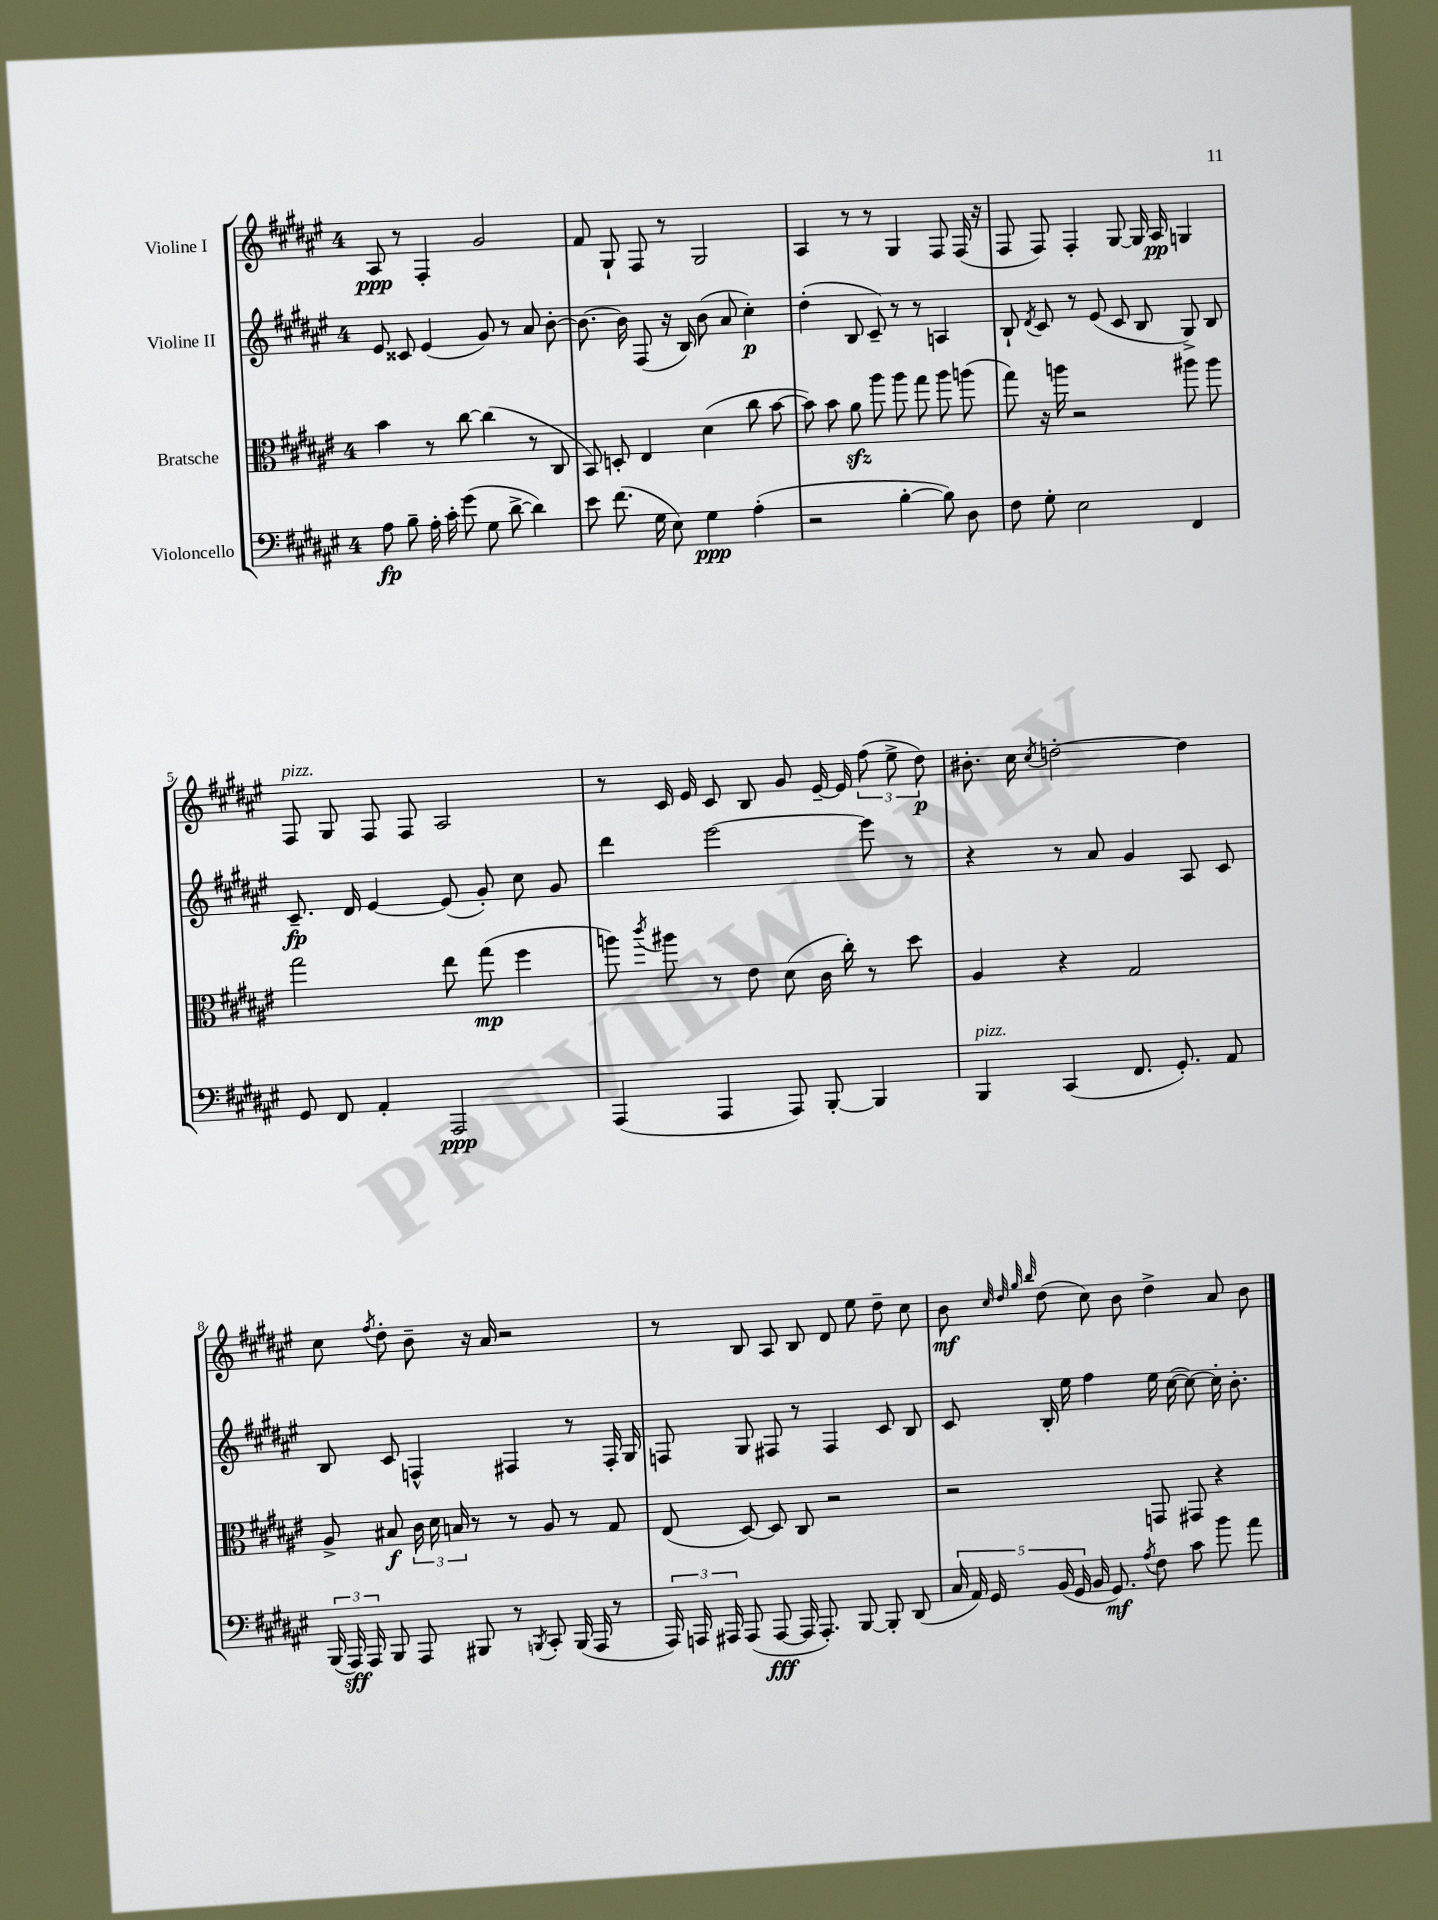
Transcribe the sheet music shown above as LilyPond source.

<<
\new StaffGroup <<
\new Staff = "s0" \with { instrumentName = "Violine I" } {
    \clef treble \key fis \major \once \override Staff.TimeSignature.style = #'single-digit \time 4/4
    \autoBeamOff ais8\ppp r8 fis4-. gis'2 |
    fis'8 gis8-! fis8 r8 gis2 |
    ais4 r8 r8 gis4 fis8 fis16( r16 |
    fis8 fis8) fis4-. gis8~ gis16 ais16\pp g4 |
    fis8^\markup { \italic "pizz." } gis8 fis8 fis8 ais2 |
    r8 cis'16 eis'16 cis'8 b8 gis'8 eis'16~-- eis'16 \tuplet 3/2 { fis''8( eis''8-> dis''8\p) } |
    bis'8.-. cis''16 \acciaccatura { cis''8 } d''2~-. d''4 |
    cis''8 \acciaccatura { fis''8 } dis''8-. b'8-- r16 ais'16 r2 |
    r8 b8 ais8 b8 dis'8 eis''8 dis''8-- cis''8 |
    b'8\mf \grace { cis''32 dis''32 gis''32 b''32 } dis''8( cis''8) b'8 dis''4-> ais'8 b'8 \bar "|." |
}
\new Staff = "s1" \with { instrumentName = "Violine II" } {
    \clef treble \key fis \major \once \override Staff.TimeSignature.style = #'single-digit \time 4/4
    \autoBeamOff eis'8 cisis'8 eis'4( gis'8) r8 ais'8 b'8~-. |
    b'8.~ b'16 fis8( r16 b16) b'8( ais'8 cis''4-.\p) |
    dis''4-.( b8 cis'8--) r8 r8 a4 |
    b8-! \acciaccatura { dis'8 } cis'8 r8 eis'8( cis'8 b8 gis8->) b8 |
    cis'8.--\fp dis'16 eis'4~ eis'8( gis'8-.) cis''8 gis'8 |
    dis'''4 eis'''2~ eis'''8 r8 |
    r4 r8 ais'8 gis'4 ais8 cis'8 |
    b8 cis'8 f4-^ fis4 r8 fis16-. gis16 |
    f8 gis8 fis8 r8 fis4 cis'8 b8 |
    cis'8 b16-. eis''16 fis''4 eis''16 cis''16~( cis''8~) cis''16-. b'8.-. \bar "|." |
}
\new Staff = "s2" \with { instrumentName = "Bratsche" } {
    \clef alto \key fis \major \once \override Staff.TimeSignature.style = #'single-digit \time 4/4
    \autoBeamOff b'4 r8 cis''8~ cis''4( r8 cis8 |
    b,8) d8-. eis4 dis'4( cis''8 b'8~ |
    b'8) b'8 ais'8\sfz ais''8 ais''8 gis''8 ais''8 a''8( |
    gis''8) r16 a''16 r2 ais''8 ais''8 |
    gis''2 eis''8 gis''8\mp( fis''4 |
    a''8) \acciaccatura { cis'''8 } ais''8 r8 eis'8 dis'8( cis'16 cis''16-.) r8 dis''8 |
    ais4 r4 gis2 |
    ais8-> bis8\f \tuplet 3/2 { cis'16 dis'16 b16 } r8 r8 ais8 r8 gis8 |
    eis8( dis8~) dis8 cis8 r2 |
    r2 g,8 gis,8 r4 \bar "|." |
}
\new Staff = "s3" \with { instrumentName = "Violoncello" } {
    \clef bass \key fis \major \once \override Staff.TimeSignature.style = #'single-digit \time 4/4
    \autoBeamOff ais8\fp b8-- ais16-. cis'16-. gis'8( gis8 dis'8~-> dis'4) |
    eis'8 fis'8.( gis16 eis8) gis4\ppp ais4-.( |
    r2 b4~-. b8) dis8 |
    fis8 gis8-. eis2 fis,4 |
    gis,8 fis,8 ais,4-. ais,,2\ppp |
    ais,,4( ais,,4 ais,,8) b,,8~-. b,,4 |
    b,,4^\markup { \italic "pizz." } cis,4( fis,8. gis,8.-.) ais,8 |
    \tuplet 3/2 { b,,16( ais,,16\sff) ais,,16 } b,,8 ais,,8 bis,,8 r8 \acciaccatura { b,,8 } cis,8-. b,,16( ais,,16 r8 |
    \tuplet 3/2 { ais,,16) a,,16 ais,,16 } ais,,8( ais,,8~\fff ais,,16 ais,,8.-.) b,,8~ b,,8-. dis,8( |
    \tuplet 5/4 { cis16 ais,16) gis,16 b,16( gis,16 } b,16 gis,8.\mf) \acciaccatura { ais8 } fis8 cis'8 b'8 ais'8 \bar "|." |
}
>>
>>
